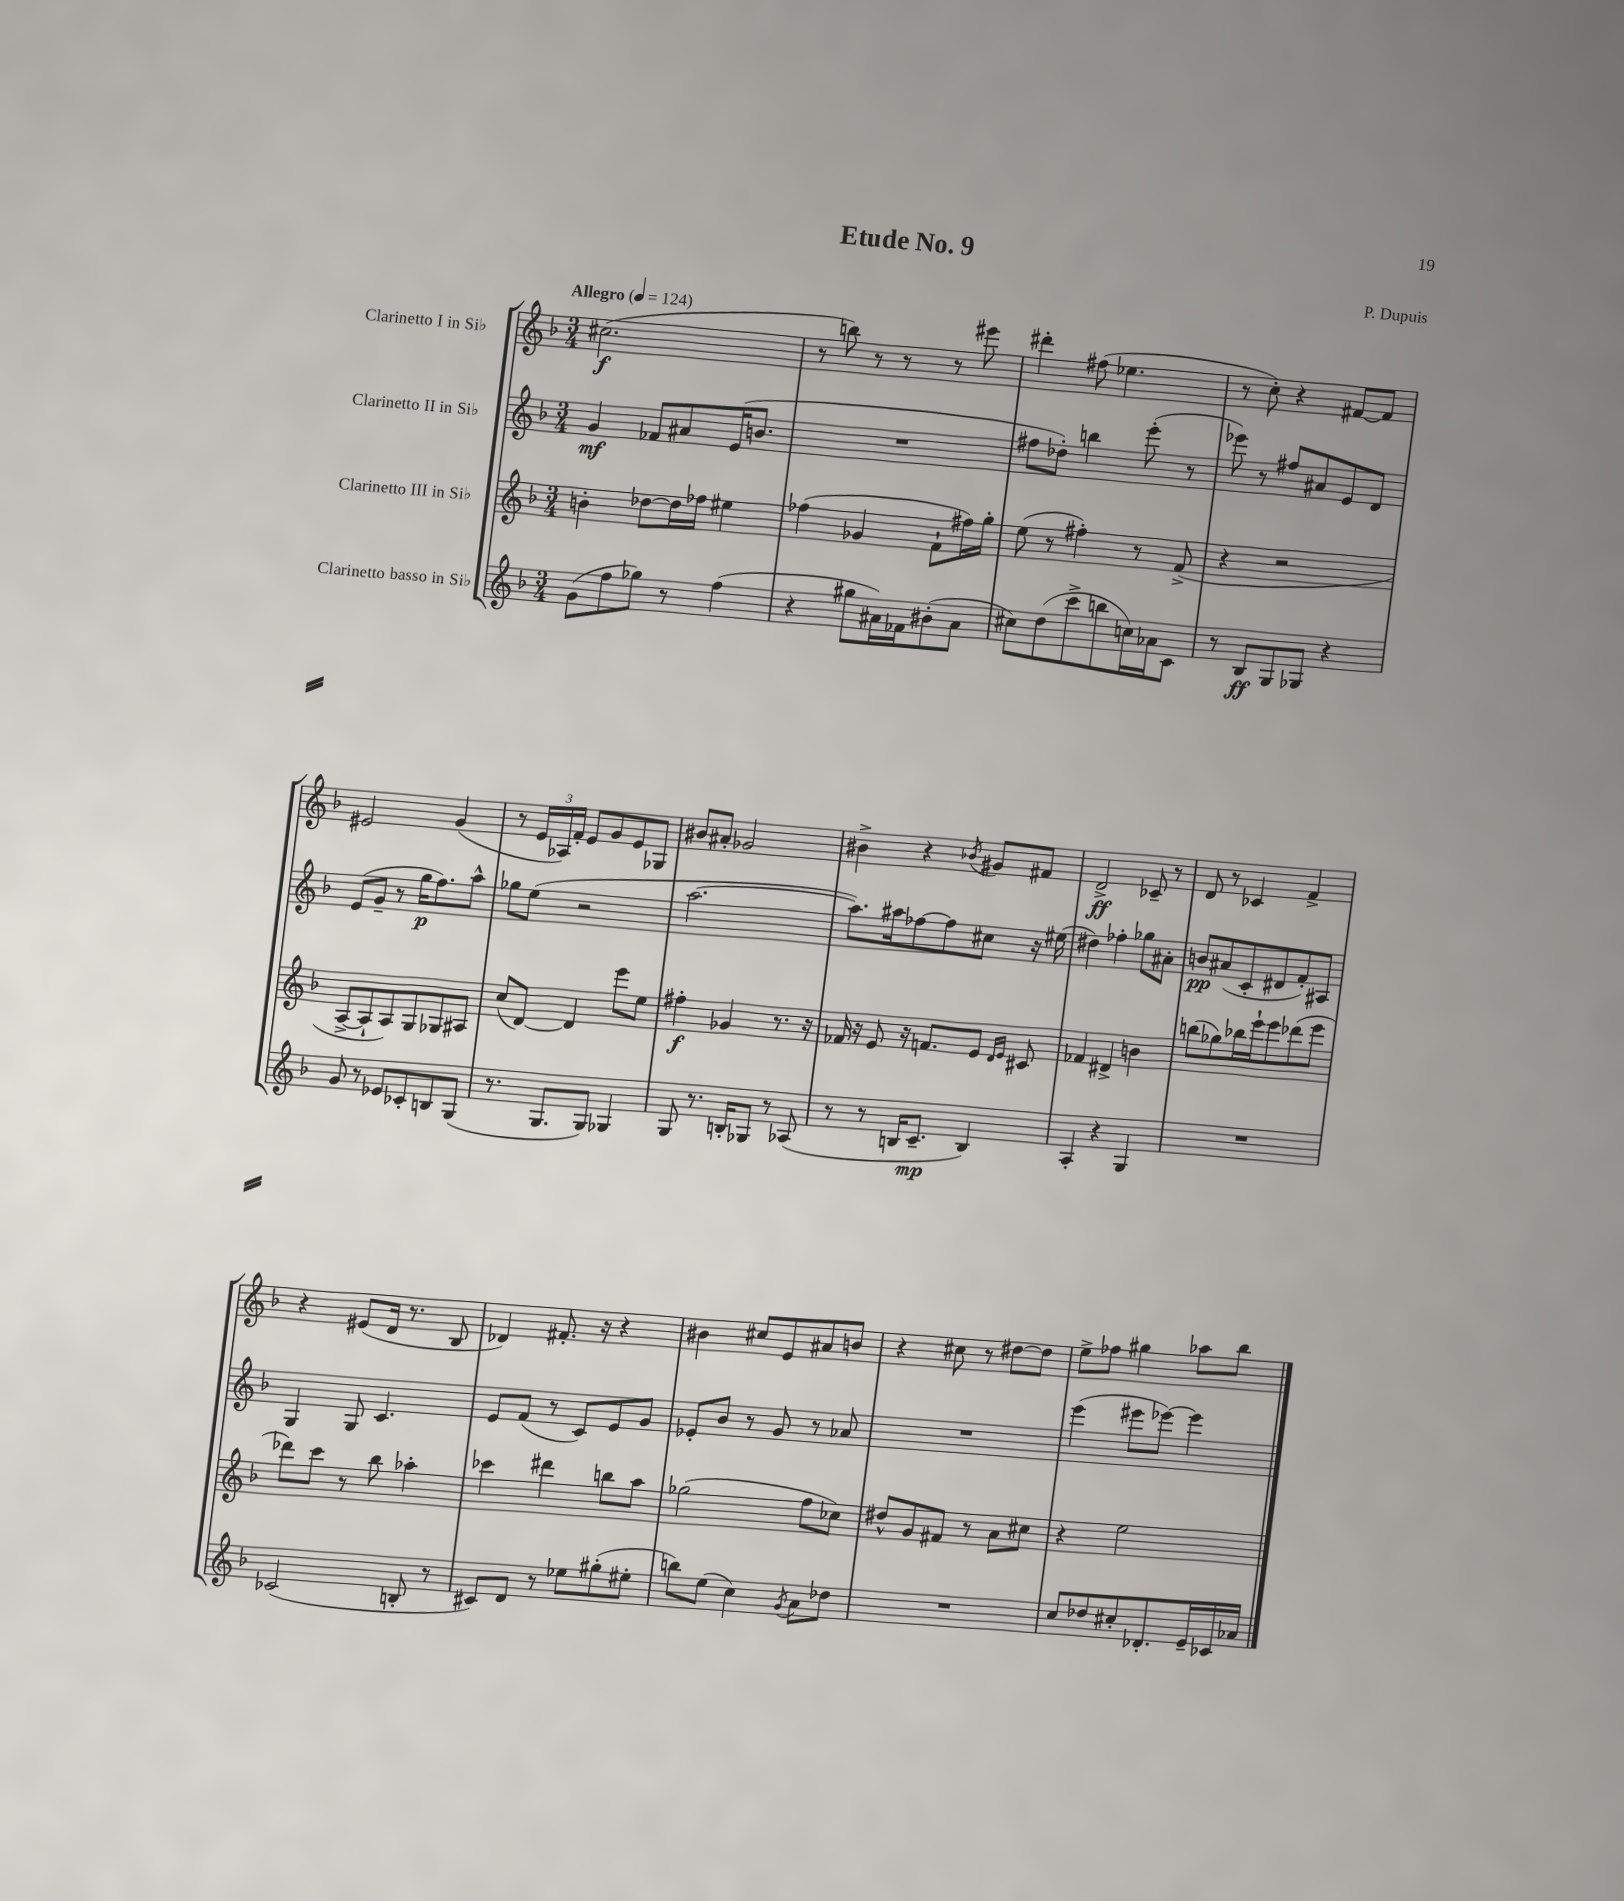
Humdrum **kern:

**kern	**kern	**kern	**kern
*staff4	*staff3	*staff2	*staff1
*clefG2	*clefG2	*clefG2	*clefG2
*k[b-]	*k[b-]	*k[b-]	*k[b-]
*M3/4	*M3/4	*M3/4	*M3/4
*MM124	*MM124	*MM124	*MM124
(8g	4b'	4g	(2.cc#
8ff	.	.	.
8gg-)	[8dd-	8f-	.
8r	16dd-]	8a#	.
.	16ff-	.	.
(4ff	4ee#	(16e	.
.	.	8.b	.
=	=	=	=
4r	(4ff-	2.r	8r
.	.	.	8bb)
8gg#	4g-	.	8r
16a#)	.	.	8r
16f-	.	.	.
(8b#'	8f`	.	8r
8a#	16ff#)	.	8eee#
.	16gg'	.	.
=	=	=	=
8cc#)	(8ee	8ff#	4ddd#'
(8dd	8r	8dd-')	.
8ccc^	4ff#')	4bb	(8ff#
8bb	.	.	4.ee-
16cc)	8r	(8eee'	.
16a-	.	.	.
8c	(8f^	8r	.
=	=	=	=
8r	4r	8eee-)	8r
8B-	.	8r	8cc')
8G	2r	8ff#	4r
8G-	.	8a#	.
4r	.	8e	[8f#
.	.	8d	8f#]
=	=	=	=
8g	[8A^	(8e	2e#
8r	8A`]	8g~	.
8e-	8A)	8r	.
8c-'	8G	16gg	.
.	.	8.ff)	.
8B	8G-	.	(4g
(8G	8A#	8aa^^	.
=	=	=	=
8.r	(8cc	8gg-	8r
.	[8d)	(8ee	24e
.	.	.	24A-)
8.G	.	.	.
.	.	.	24f'
.	4d]	2r	8e
8G)	.	.	8g
4G-	8eee	.	8e
.	8ee	.	8G-
=	=	=	=
8G	4ff#'	[2.aa	8b#
8.r	.	.	8a#'
.	4g-	.	2g-
16B'	.	.	.
8G-	.	.	.
8r	8.r	.	.
(8A-	.	.	.
.	16r	.	.
=	=	=	=
8r	16f-	8.aa])	4b#^
.	16r	.	.
8r	8e	.	.
.	.	16aa#	.
16B	16r	[8ff-	4r
8.c~	8.f	.	.
.	.	8ff-]	.
.	.	.	8qb-
4B)	8e	8cc#	8g#
.	16qqd	.	.
.	16qqe	.	.
.	8c#	16r	8f#
.	.	(16ee#	.
=	=	=	=
4A'	4f-	4dd#)	2d^
4r	4d#^	4ff-'	.
4G	4b	8gg-	8c-~
.	.	8a#'	8r
=	=	=	=
2.r	(8bb	8b	8d
.	8gg-)	(8a#	8r
.	16bb-	8c'	4c-
.	16eee`	.	.
.	8eee	8d#	.
.	(8ddd-	8f')	4f^
.	8eee	8A#	.
=	=	=	=
(2c-	8ddd-)	4G	4r
.	8ccc	.	.
.	8r	8G	(8e#
.	8bb-	4.c	16d
.	.	.	8.r
8B'	4aa-'	.	.
8r	.	.	8B-
=	=	=	=
8c#)	4ccc-	8e	4d-)
8d	.	(8f	.
8r	4ddd#	8r	8.f#'
8ee-	.	8c)	.
.	.	.	16r
(8gg#'	8bb	8e	4r
8ee#'	8aa	8g	.
=	=	=	=
8bb)	(2gg-	8e-'	4b#
(8ee	.	8b-	.
4cc)	.	8r	8cc#
.	.	8g	8e
8qg	.	.	.
8a	8ff	8r	8a#
8dd-	8cc-)	8a-	8b
=	=	=	=
2.r	8dd#^^	2.r	4r
.	8g	.	.
.	8f#	.	8cc#
.	8r	.	8r
.	8a	.	[8dd#
.	8cc#	.	8dd#]
=	=	=	=
8cc	4r	(4eee	8ee^
8dd-	.	.	8ff-
8cc#'	2ee	8eee#	4gg#
8.d-'	.	[8eee-)	.
.	.	4eee-]	8aa-
16e~	.	.	.
16c-	.	.	8bb-
16a-	.	.	.
==	==	==	==
*-	*-	*-	*-
